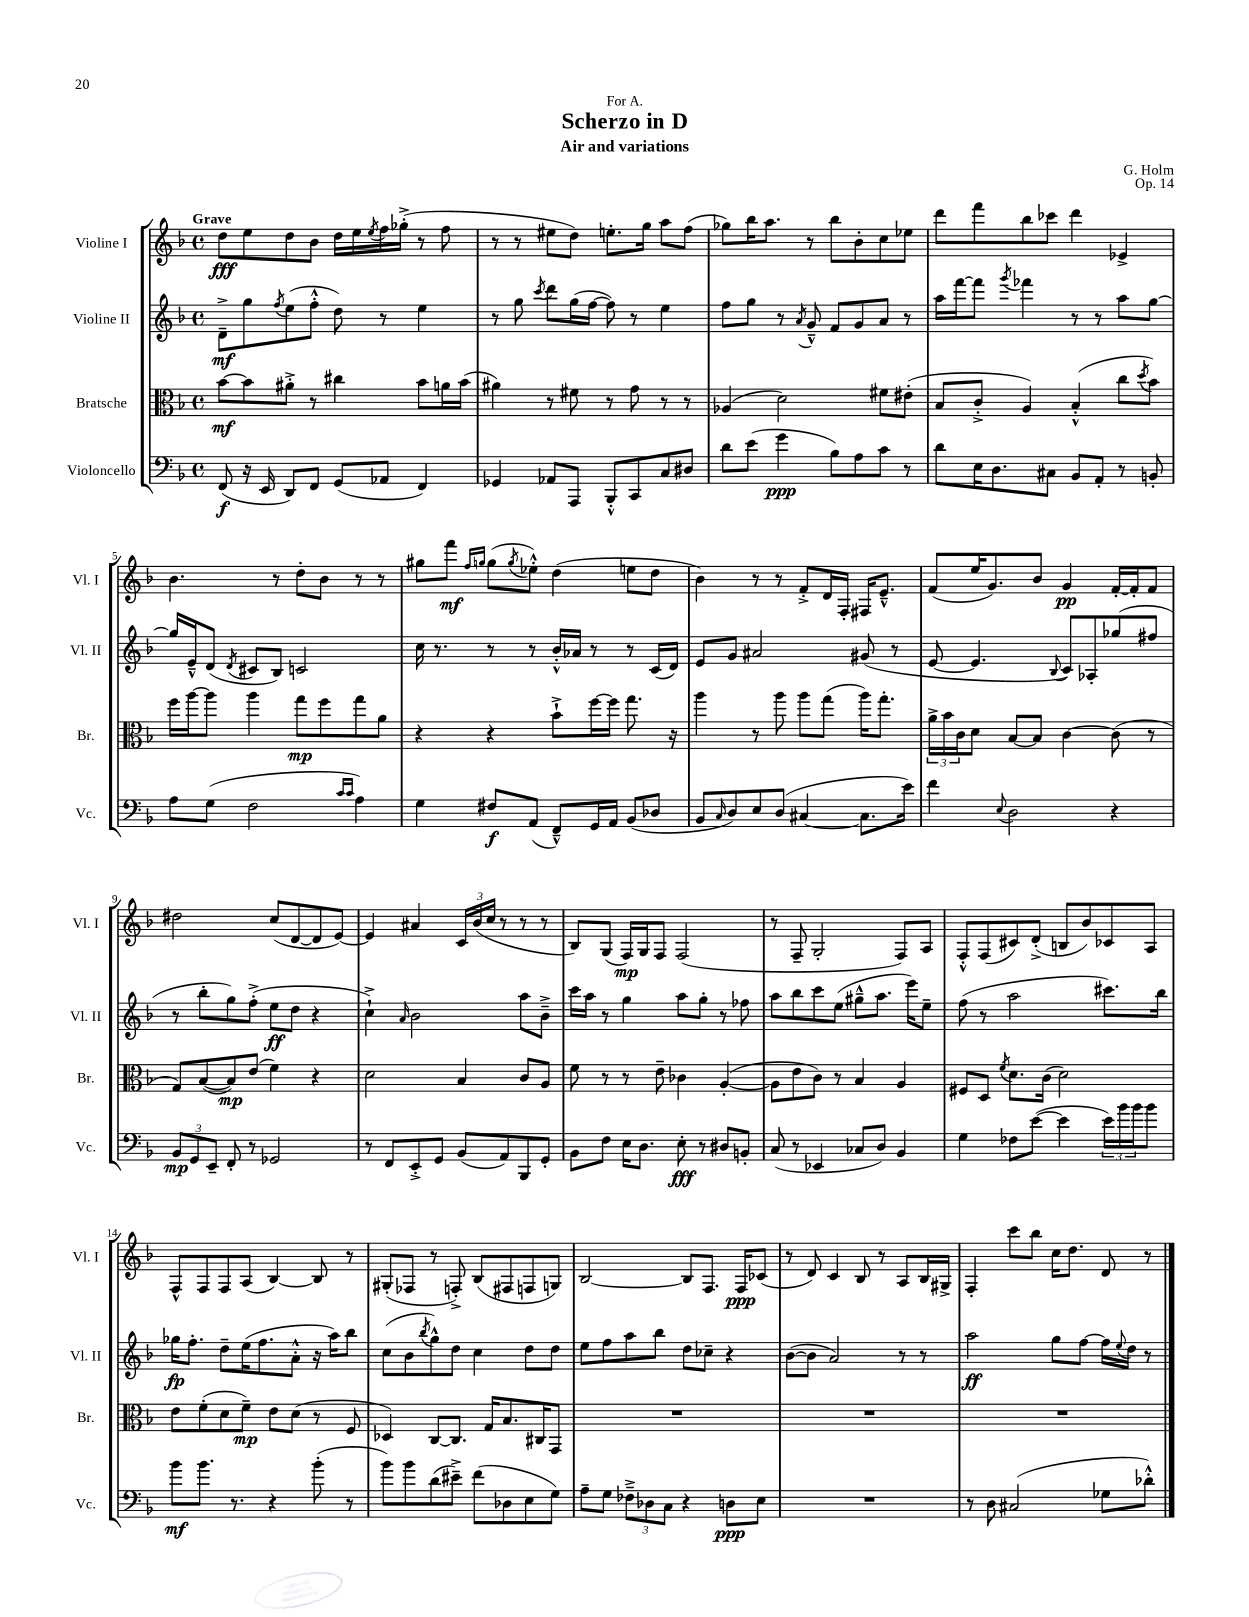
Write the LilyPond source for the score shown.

\header { title = "Scherzo in D" composer = "G. Holm" subtitle = "Air and variations" dedication = "For A." opus = "Op. 14" }
<<
\new StaffGroup <<
\new Staff = "s0" \with { instrumentName = "Violine I" shortInstrumentName = "Vl. I" } {
    \clef treble \key f \major \defaultTimeSignature \time 4/4 \tempo "Grave"
    d''8\fff e''8 d''8 bes'8 d''16 e''16 \acciaccatura { e''8 } f''16 ges''16-.->( r8 f''8 |
    r8 r8 eis''8 d''8) e''8.-. g''16 a''8 f''8( |
    ges''8) bes''16 a''8. r8 bes''8 bes'8-. c''8 ees''8 |
    d'''8 f'''8 bes''8 ces'''8 d'''4 ees'4-> |
    bes'4. r8 d''8-. bes'8 r8 r8 |
    gis''8 f'''8\mf \grace { f''16 g''16 } g''8( \acciaccatura { g''8 } ees''8-.-^) d''4( e''8 d''8 |
    bes'4) r8 r8 f'8-.-> d'16 f16-. fis16 e'8.---^ |
    f'8( e''16 g'8.) bes'8 g'4\pp f'16~-. f'16-. f'8 |
    dis''2 c''8( d'8~ d'8 e'8~) |
    e'4 ais'4 \tuplet 3/2 { c'16 bes'16( c''16 } r8 r8 r8 |
    bes8) g8( f16\mp) g16 f8 f2( |
    r8 f8-- g2-. f8) a8 |
    f8-.-^ f8( cis'8) d'8-.->( b8 bes'8) ces'8 a8 |
    f8-^ f8 f8 a8( bes4~) bes8 r8 |
    gis8-.( fes8 r8 f8-.->) bes8( fis8 f8 g8) |
    bes2~ bes8 f8. f16\ppp ces'8( |
    r8 d'8) c'4 bes8 r8 a8 bes16 gis16-> |
    f4-. c'''8 bes''8 c''16 d''8. d'8 r8 \bar "|." |
}
\new Staff = "s1" \with { instrumentName = "Violine II" shortInstrumentName = "Vl. II" } {
    \clef treble \key f \major \defaultTimeSignature \time 4/4
    d'8--->\mf g''8 \acciaccatura { f''8 } e''8( f''8-.-^ d''8) r8 e''4 |
    r8 g''8 \acciaccatura { c'''8 } d'''8 g''16( f''16~ f''8) r8 e''4 |
    f''8 g''8 r8 \acciaccatura { a'8 } g'8---^ f'8 g'8 a'8 r8 |
    a''16 f'''16~ f'''8 \acciaccatura { g'''8 } fes'''4 r8 r8 a''8 g''8~ |
    g''16 e'16---^ d'8( \acciaccatura { d'8 } cis'8 bes8) c'2 |
    c''16 r8. r8 r8 bes'16-.-^ aes'16 r8 r8 c'16( d'16) |
    e'8 g'8 ais'2 gis'8( r8 |
    e'8~ e'4. \appoggiatura { bes8 } c'8) aes8-. ges''8( fis''8 |
    r8 bes''8-. g''8) f''8-.->( e''8\ff d''8 r4 |
    c''4-!->) \grace { a'16 } bes'2 a''8 bes'8---> |
    c'''16 a''16 r8 g''4 a''8 g''8-. r8 fes''8 |
    a''8 bes''8 c'''8 e''8( gis''8---^ a''8. e'''16) e''8-- |
    f''8( r8 a''2 cis'''8.) bes''16 |
    ges''16\fp f''8.-. d''8-- e''16( f''8. a'8-.-^ r16 a''16) bes''8 |
    c''8( bes'8 \acciaccatura { bes''8 } g''8-^) d''8 c''4 d''8 d''8 |
    e''8 f''8 a''8 bes''8 d''8 ces''8-- r4 |
    bes'8~( bes'8 a'2) r8 r8 |
    a''2\ff g''8 f''8~ f''16 \appoggiatura { e''8 } d''16 r8 \bar "|." |
}
\new Staff = "s2" \with { instrumentName = "Bratsche" shortInstrumentName = "Br." } {
    \clef alto \key f \major \defaultTimeSignature \time 4/4
    bes'8~\mf bes'8 ais'8-.-> r8 cis''4 bes'8 a'16 bes'16( |
    ais'4) r8 fis'8 r8 g'8 r8 r8 |
    aes4( d'2) fis'8 eis'8-.( |
    bes8 c'8-.-> a4) bes4-.-^( c''8 \acciaccatura { d''8 } bes'8) |
    f''16 a''16~ a''8 a''4 g''8\mp f''8 g''8 a'8 |
    r4 r4 bes'8-!-> f''16~ f''16 g''8. r16 |
    a''4 r8 a''8 a''8 g''8( a''16) g''8.-. |
    \tuplet 3/2 { a'16-> bes'16 c'16 } d'8 bes8~ bes8 c'4~ c'8( r8 |
    g8) bes8~( bes8\mp) e'8( f'4) r4 |
    d'2 bes4 c'8 a8 |
    f'8 r8 r8 e'8-- ces'4 a4~-.( |
    a8 e'8 c'8) r8 bes4 a4 |
    fis8 d8 \acciaccatura { f'8 } d'8. c'16( d'2) |
    e'8 f'8-.( d'8 f'8--\mp) e'8 d'8( r8 f8 |
    des4) c8~ c8. g16 bes8. cis16 g,8 |
    R1 |
    R1 |
    R1 \bar "|." |
}
\new Staff = "s3" \with { instrumentName = "Violoncello" shortInstrumentName = "Vc." } {
    \clef bass \key f \major \defaultTimeSignature \time 4/4
    f,8\f( r16 e,16 d,8) f,8 g,8( aes,8 f,4) |
    ges,4 aes,8 a,,8 bes,,8-.-^ c,8 c8 dis8 |
    d'8 e'8( g'4\ppp bes8) a8 c'8 r8 |
    d'8 e16 d8. cis8 bes,8 a,8-. r8 b,8-. |
    a8 g8( f2 \grace { c'16 c'16 } a4) |
    g4 fis8\f a,8( f,8---^) g,16 a,16 bes,8( des8 |
    bes,8 \grace { c16 } d8) e8 d8( cis4~ cis8. e'16) |
    f'4 \appoggiatura { e8 } d2 r4 |
    \tuplet 3/2 { bes,8\mp g,8 e,8-- } f,8-. r8 ges,2 |
    r8 f,8 e,8-.-> g,8 bes,8( a,8) bes,,8 g,8-. |
    bes,8 f8 e16 d8. e8-.\fff r8 dis8 b,8-. |
    c8( r8 ees,4 ces8 d8) bes,4 |
    g4 fes8 e'8~( e'4 \tuplet 3/2 { e'16) bes'16 bes'16 } bes'8 |
    bes'8\mf bes'8. r8. r4 bes'8-.( r8 |
    bes'8) bes'8 d'8( eis'8--->) f'8( des8 e8 g8) |
    a8-- g8 \tuplet 3/2 { fes8---> des8 c8 } r4 d8\ppp e8 |
    R1 |
    r8 d8 cis2( ges8 des'8-.-^) \bar "|." |
}
>>
>>
